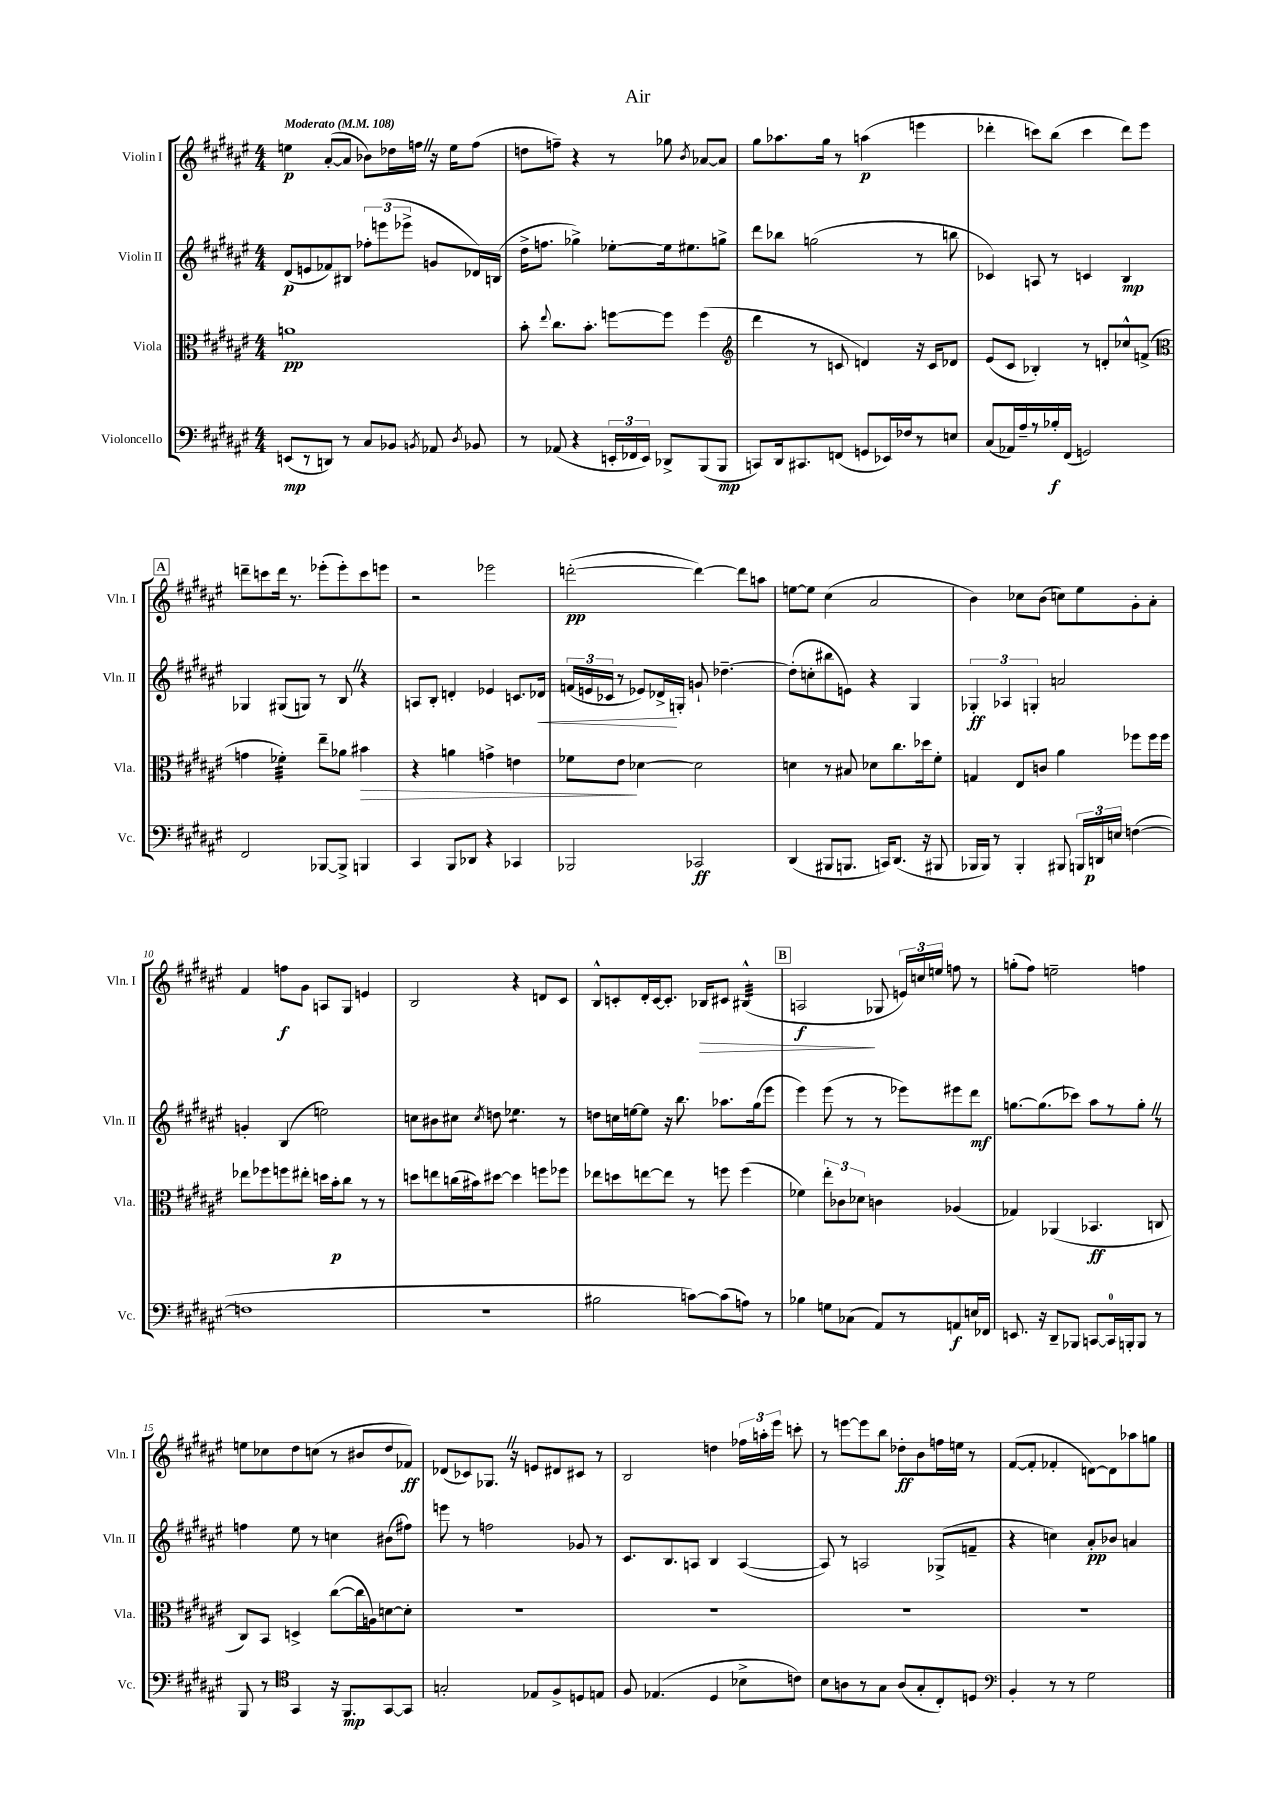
\header { title = "Air" }
<<
\new StaffGroup <<
\new Staff = "s0" \with { instrumentName = "Violin I" shortInstrumentName = "Vln. I" } {
    \clef treble \key fis \major \numericTimeSignature \time 4/4 \tempo "Moderato" 4 = 108
    \autoBeamOff e''4\p ais'8[~-.( ais'8] bes'8[) des''16 f''16] \once \override BreathingSign.text = \markup { \musicglyph "scripts.caesura.straight" } \breathe r16 e''16[ f''8]( |
    d''8[ f''8]--) r4 r8 ges''8 \acciaccatura { b'8 } aes'8[~ aes'8] |
    gis''8[ aes''8. gis''16] r8 a''4\p( e'''4 |
    des'''4-. c'''8[) b''8]( c'''4 des'''8[) eis'''8] |
    \mark \markup { \box "A" } d'''8[-- c'''8 d'''16] r8. ees'''8[-.( ees'''8-.) c'''8 e'''8] |
    r2 ees'''2 |
    d'''2~-.\pp( d'''4~) d'''8[ a''8] |
    e''8[~ e''8] cis''4( ais'2 |
    b'4) ces''8[ b'8]( c''8[) eis''8 gis'8-. ais'8]-. |
    fis'4 f''8[\f gis'8] a8[ gis8] e'4 |
    b2 r4 d'8[ cis'8] |
    b8[-^ c'8-. dis'16-. c'16~ c'8.]-. bes16[\> cis'8] bis4:32-^( |
    \mark \markup { \box "B" } a2\f\! ges8 \tuplet 3/2 { e'16[) c''16 e''16] } f''8 r8 |
    g''8[-.( fis''8]) e''2-- f''4 |
    e''8[ ces''8 dis''8 c''8]( r8 bis'8[ dis''8 fes'8]\ff) |
    des'8[( ces'8) ges8.] \once \override BreathingSign.text = \markup { \musicglyph "scripts.caesura.straight" } \breathe r16 e'8[ dis'8 cis'8] r8 |
    b2 d''4 \tuplet 3/2 { fes''16[ a''16-. eis'''16] } c'''8-. |
    r8 e'''8[~ e'''8 b''8] des''8[-.\ff b'8 f''16 e''16] r8 |
    fis'8[~( fis'8]-. fes'4-. d'8[~) d'8 aes''8 g''8] \bar "|." |
}
\new Staff = "s1" \with { instrumentName = "Violin II" shortInstrumentName = "Vln. II" } {
    \clef treble \key fis \major \numericTimeSignature \time 4/4
    \autoBeamOff dis'8[\p( e'8 fes'8) bis8] \tuplet 3/2 { fes''8[-. e'''8( ees'''8]-> } g'8[ des'16) b16]( |
    dis''16[-> f''8.] ges''4->) ees''8[~-. ees''16 eis''8. g''8]-> |
    dis'''8[ bes''8] g''2( r8 b''8 |
    ces'4) a8 r8 c'4 b4\mp |
    \mark \markup { \box "A" } ges4 gis8[( g8]) r8 b8 \once \override BreathingSign.text = \markup { \musicglyph "scripts.caesura.straight" } \breathe r4 |
    a8[ b8]-. d'4-. ees'4 c'8.[ des'16]\< |
    \tuplet 3/2 { f'16[( e'16 ces'16] } r8 ees'8[) des'16->\! g16]-. g'8-! des''4.~-- |
    des''8[-.( c''8-. bis''8 e'8]) r4 gis4 |
    \tuplet 3/2 { ges4-.\ff aes4 g4-. } a'2 |
    g'4-. b4( e''2) |
    c''8[ bis'8 cis''8] \acciaccatura { cis''8 } d''8 ees''4.:8 r8 |
    d''8[ c''16 e''16~ e''8] r16 b''8. aes''8.[ gis''16( eis'''8] |
    \mark \markup { \box "B" } eis'''4) eis'''8( r8 r8 ees'''8[) eis'''8 dis'''8]\mf |
    g''8.[~ g''8.( ces'''8]) ais''8[ r8 g''8]-. \once \override BreathingSign.text = \markup { \musicglyph "scripts.caesura.straight" } \breathe r8 |
    f''4 eis''8 r8 c''4 bis'8[( fis''8]) |
    e'''8 r8 f''2 ges'8 r8 |
    cis'8.[ b8. a8] b4 a4~( |
    a8) r8 a2 ges8[->( f'8]-- |
    r4 c''4) ais'8[-.\pp bes'8] a'4 \bar "|." |
}
\new Staff = "s2" \with { instrumentName = "Viola" shortInstrumentName = "Vla." } {
    \clef alto \key fis \major \numericTimeSignature \time 4/4
    \autoBeamOff a'1\pp |
    b'8-. \appoggiatura { eis''8 } cis''8.[ b'8.]-. f''8[~ f''8] f''4( |
    \clef treble dis'''4 r8 c'8 d'4) r16 c'16[ des'8] |
    eis'8[( cis'8] bes4-.) r8 d'8[-. ces''8-^ f'8]->( |
    \mark \markup { \box "A" } \clef alto g'4 fes'4:32-.) eis''8[-- aes'8] bis'4\> |
    r4 a'4 g'4-> e'4 |
    fes'8[ eis'8]\! des'4~ des'2 |
    d'4 r8 bis8 des'8[ cis''8. des''16 fis'8]-. |
    g4 eis8[ c'8] ais'4 fes''8[ fes''16 fes''16] |
    ees''8[ fes''8 f''8 eis''8]-. d''16[ b'16-.\p cis''8] r8 r8 |
    d''8[ e''8 c''16( bis'16) dis''8]~ dis''4 f''8[ fes''8] |
    ees''8[ d''8 e''8~ e''8] r8 f''8 f''4( |
    \mark \markup { \box "B" } fes'4) \tuplet 3/2 { eis''8[-. ces'8 des'8] } c'4 aes4( |
    ges4) aes,4( bes,4.\ff c8 |
    cis8[) b,8] d4-> cis''8[~( cis''16 a16) d'8~ d'8]-. |
    R1 |
    R1 |
    R1 |
    R1 \bar "|." |
}
\new Staff = "s3" \with { instrumentName = "Violoncello" shortInstrumentName = "Vc." } {
    \clef bass \key fis \major \numericTimeSignature \time 4/4
    \autoBeamOff e,8[\mp( r8 d,8]) r8 cis8[ bes,8] \acciaccatura { b,8 } aes,8 \acciaccatura { dis8 } bes,8 |
    r8 aes,8( r4 \tuplet 3/2 { e,16[-. fes,16 e,16]) } des,8[-> b,,8( b,,8]\mp |
    c,8[) dis,16 cis,8. f,8]( g,8[ ees,16) fes16 r8 e8] |
    cis8[( aes,16) ais16-- r8 bes16-.\f fis,16]( g,2) |
    \mark \markup { \box "A" } fis,2 bes,,8[~ bes,,8]-> b,,4 |
    cis,4 b,,8[ des,8] r4 ces,4 |
    bes,,2 ces,2\ff |
    dis,4( bis,,8[ b,,8.] c,16[) dis,8.]( r16 bis,,8 |
    bes,,16[ bes,,16]) r8 bes,,4-. bis,,8 \tuplet 3/2 { b,,16[ d,16\p e16] } f4~( |
    f1 |
    R1 |
    bis2 c'8[~) c'8( a8]) r8 |
    \mark \markup { \box "B" } bes4 g8[ ces8]( ais,8[) r8 a,8\f e16 fes,16] |
    e,8. r16 dis,8[-- bes,,8] c,8[~ c,16-0 b,,16-. b,,8] r8 |
    b,,8 r8 \clef tenor gis,4 r16 fis,8.[\mp gis,8~ gis,8] |
    g2-. ees8[ fis8-> d8 e8] |
    fis8 ees4.( dis4 bes8[-> c'8]) |
    b8[ a8 r8 gis8] a8[( gis8-. cis8-.) d8] |
    \clef bass b,4-. r8 r8 gis2 \bar "|." |
}
>>
>>
